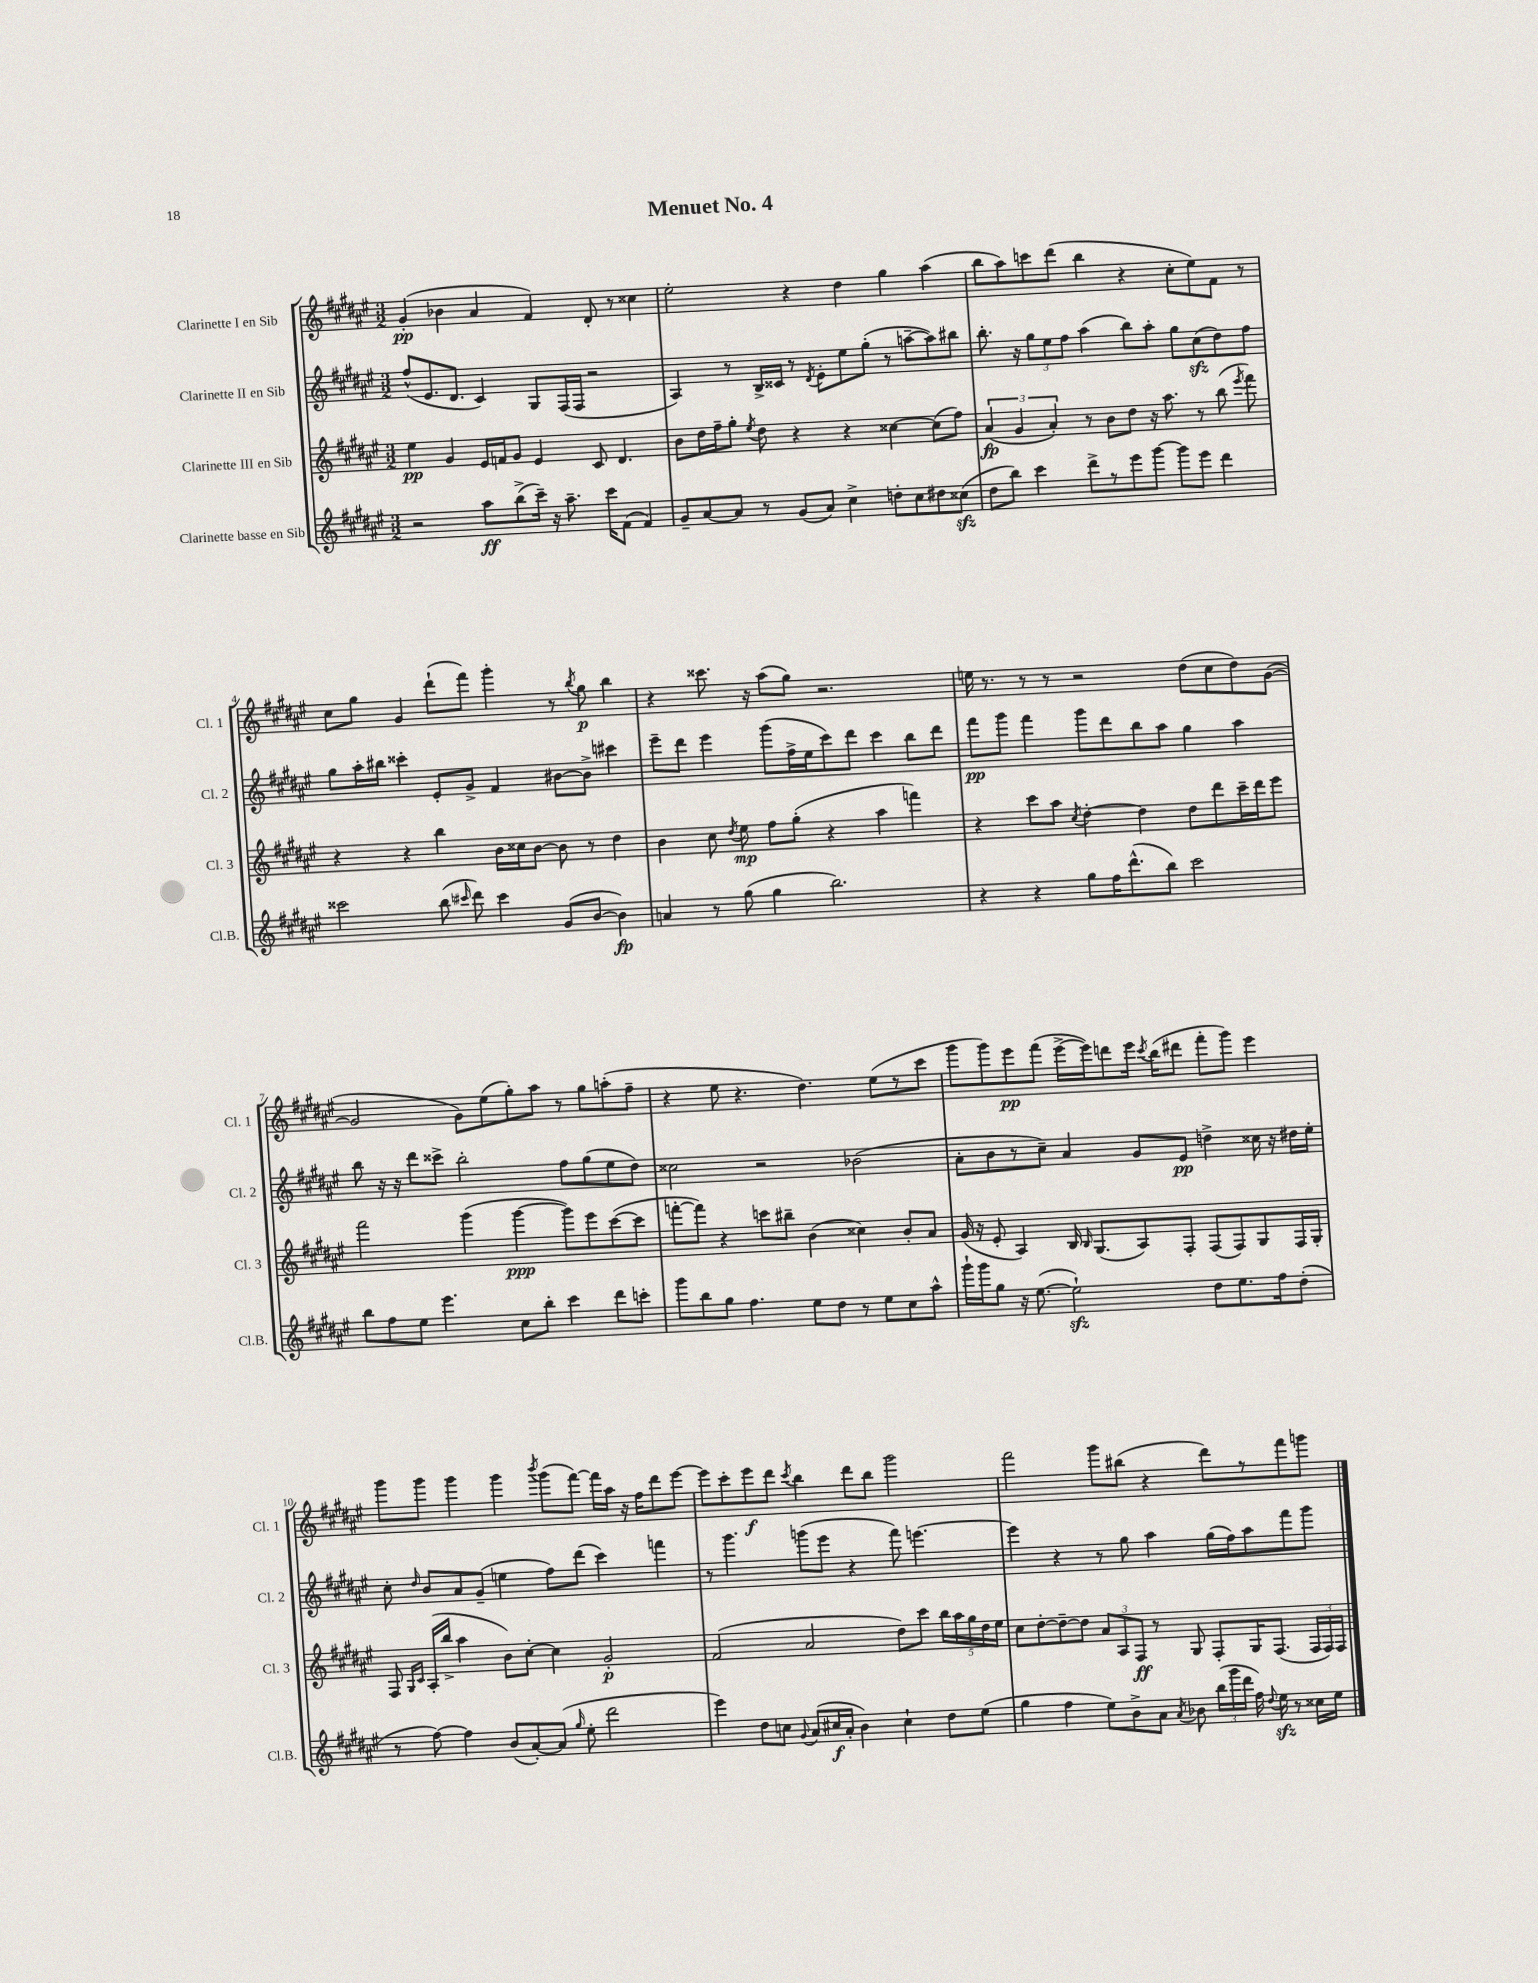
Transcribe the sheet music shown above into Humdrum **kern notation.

**kern	**dynam	**kern	**dynam	**kern	**dynam	**kern	**dynam
*part4	*part4	*part3	*part3	*part2	*part2	*part1	*part1
*staff4	*staff4	*staff3	*staff3	*staff2	*staff2	*staff1	*staff1
*I"Clarinette basse en Sib	*	*I"Clarinette III en Sib	*	*I"Clarinette II en Sib	*	*I"Clarinette I en Sib	*
*I'Cl.B.	*	*I'Cl. 3	*	*I'Cl. 2	*	*I'Cl. 1	*
*clefG2	*	*clefG2	*	*clefG2	*	*clefG2	*
*k[f#c#g#d#a#e#]	*	*k[f#c#g#d#a#e#]	*	*k[f#c#g#d#a#e#]	*	*k[f#c#g#d#a#e#]	*
*M3/2	*	*M3/2	*	*M3/2	*	*M3/2	*
=1	=1	=1	=1	=1	=1	=1	=1
2r	.	4ee#\	pp	(8ff#^^/L	.	(4g#'/	pp
.	.	.	.	8.e#/	.	.	.
.	.	4g#/	.	.	.	4b-X\	.
.	.	.	.	8.d#/J	.	.	.
8aa#\L	ff	16e#/LL	.	4c#/)	.	4a#/	.
.	.	16fn/J	.	.	.	.	.
(8bb^\	.	8g#/J	.	.	.	.	.
16ccc#~\Jk)	.	4e#/	.	8G#/L	.	4f#/)	.
16r	.	.	.	.	.	.	.
8.aa#~\	.	.	.	(16F#/L	.	.	.
.	.	.	.	16F#/JJ	.	.	.
.	.	8c#/	.	2r	.	8d#'/	.
16ccc#\KL	.	.	.	.	.	.	.
(8f#\J	.	4.d#/	.	.	.	8r	.
4f#/)	.	.	.	.	.	4cc##X\	.
=2	=2	=2	=2	=2	=2	=2	=2
8g#~/L	.	8b\L	.	4A#/)	.	2ee#'\	.
[8a#/	.	16dd#\L	.	.	.	.	.
.	.	16ff#~\J	.	.	.	.	.
8a#/J]	.	8gg#'\J	.	8r	.	.	.
.	.	8qee#/	.	.	.	.	.
8r	.	8dd#\	.	16B^/LL	.	.	.
.	.	.	.	16c##X/JJ	.	.	.
(8g#/L	.	4r	.	8r	.	4r	.
.	.	.	.	8qd#/	.	.	.
8a#/J)	.	.	.	8e#'\L	.	.	.
4cc#^\	.	4r	.	8ee#\	.	4dd#\	.
.	.	.	.	(8gg#'\J	.	.	.
8ddn'\L	.	[4cc##X\	.	8r	.	4gg#\	.
8cc#\	.	.	.	[8aan~\L	.	.	.
8dd#X\	.	(8cc##\L]	.	8aa\])	.	(4aa#\	.
(8cc##Xzz\J	.	8ff#\J)	.	8bb#X\J	.	.	.
=3	=3	=3	=3	=3	=3	=3	=3
8dd#\L	.	(6a#/	fp	8.bb'\	.	8bb\L	.
8bb\J)	.	.	.	.	.	8aa#\)	.
.	.	6g#/	.	.	.	.	.
.	.	.	.	16r	.	.	.
4ccc#\	.	.	.	12gg#\L	.	8cccn\	.
.	.	6a#'/)	.	12ee#\	.	.	.
.	.	.	.	.	.	(8ddd#\J	.
.	.	.	.	12ff#\J	.	.	.
8ddd#^\L	.	8r	.	(4aa#\	.	4bb\	.
8r	.	8b\L	.	.	.	.	.
8eee#\	.	8dd#\J	.	8bb\L)	.	4r	.
[8ggg#\J	.	16r	.	8aa#'\J	.	.	.
.	.	8.aa#\	.	.	.	.	.
8ggg#\L]	.	.	.	8gg#\L	.	8cc#'\L	.
8eee#\J	.	8r	.	(8cc#zz\	.	8ee#\)	.
4ddd#\	.	(8bb\	.	8dd#\)	.	8f#\J	.
.	.	8qeee#/	.	.	.	.	.
.	.	8fff#\)	.	8ff#\J	.	8r	.
!!LO:LB:g=z
=4	=4	=4	=4	=4	=4	=4	=4
2ccc##X\	.	4r	.	8gg#\L	.	8cc#\L	.
.	.	.	.	16aa#'\L	.	8gg#\J	.
.	.	.	.	16bb#X\JJ	.	.	.
.	.	4r	.	4ccc##X'\	.	4g#/	.
(8bb\	.	4bb\	.	8e#'/L	.	(8ddd#`\L	.
16qqccc#X/	.	.	.	.	.	.	.
8ddd#\)	.	.	.	8g#^/J	.	8fff#\J)	.
4ccc#\	.	16b\LL	.	4f#/	.	4ggg#'\	.
.	.	16cc##X\J	.	.	.	.	.
.	.	[8b\J	.	.	.	.	.
(8g#/L	.	8b\]	.	[8b#X\L	.	8r	.
.	.	.	.	.	.	8qbb/	.
[8b/J	.	8r	.	8b#^\J]	.	8gg#\	p
4b\])	fp	4dd#\	.	4ccc#X\	.	4bb\	.
=5	=5	=5	=5	=5	=5	=5	=5
4an/	.	4b\	.	8eee#~\L	.	4r	.
.	.	.	.	8ddd#\J	.	.	.
8r	.	8cc#\	.	4eee#\	.	8.ccc##X\	.
.	.	8qdd#/	.	.	.	.	.
(8gg#\	.	8ee#\	mp	.	.	.	.
.	.	.	.	.	.	16r	.
4gg#\	.	8ff#\L	.	(8ggg#\L	.	(8aa#\L	.
.	.	(8gg#'\J	.	16ff#^\L	.	8gg#\J)	.
.	.	.	.	16ee#\J	.	.	.
2.bb\)	.	4r	.	8ccc#\)	.	2.r	.
.	.	.	.	8ddd#\J	.	.	.
.	.	4aa#\	.	4ccc#\	.	.	.
.	.	4fffn\)	.	8bb\L	.	.	.
.	.	.	.	8ddd#\J	.	.	.
=6	=6	=6	=6	=6	=6	=6	=6
4r	.	4r	.	8fff#\L	pp	16een\	.
.	.	.	.	.	.	8.r	.
.	.	.	.	8ggg#\J	.	.	.
4r	.	8ccc#\L	.	4fff#\	.	8r	.
.	.	8aa#\J	.	.	.	8r	.
.	.	8qcc#/	.	.	.	.	.
8gg#\L	.	[4dd#'\	.	8ggg#\L	.	2r	.
16ff#\K	.	.	.	8ddd#\	.	.	.
(8.ddd#^^\	.	.	.	.	.	.	.
.	.	4dd#\]	.	8bb\	.	.	.
8bb\J)	.	.	.	8aa#\J	.	.	.
2ccc#\	.	8dd#\L	.	4gg#\	.	(8dd#\L	.
.	.	8ddd#\	.	.	.	8cc#\	.
.	.	16ccc#~\L	.	4aa#\	.	8dd#\)	.
.	.	16ddd#\J	.	.	.	.	.
.	.	8eee#\J	.	.	.	([8g#\J	.
!!LO:LB:g=z
=7	=7	=7	=7	=7	=7	=7	=7
8bb\L	.	2fff#\	.	8bb\	.	2g#/]	.
8ff#\	.	.	.	16r	.	.	.
.	.	.	.	16r	.	.	.
8ee#\J	.	.	.	8ddd#\L	.	.	.
4.eee#\	.	.	.	8ccc##X^\J	.	.	.
.	.	(4ggg#\	.	2bb'\	.	8g#\L)	.
.	.	.	.	.	.	(8ee#\	.
8cc#\L	.	[4ggg#\	ppp	.	.	8gg#'\)	.
8bb'\J	.	.	.	.	.	8aa#\J	.
4ccc#\	.	8ggg#\L])	.	8ff#\L	.	8r	.
.	.	8eee#\	.	(8gg#\	.	8gg#\L	.
8ddd#\L	.	([8ccc#\	.	8ee#\	.	(8aan'\	.
8cccn'\J	.	8ccc#\J]	.	8dd#\J)	.	8ff#~\J	.
=8	=8	=8	=8	=8	=8	=8	=8
8ggg#\L	.	[8fffn'\L	.	2cc##X\	.	4r	.
8bb\	.	8fff\J])	.	.	.	.	.
8gg#\J	.	4r	.	.	.	8ee#\	.
4.ff#\	.	.	.	.	.	4.r	.
.	.	8cccn\L	.	2r	.	.	.
.	.	8bb#X~\J	.	.	.	.	.
8ee#\L	.	(4b\	.	.	.	4.dd#\)	.
8dd#\J	.	.	.	.	.	.	.
8r	.	4cc##X\)	.	(2b-X\	.	.	.
8ee#\L	.	.	.	.	.	(8ee#\L	.
8cc#\	.	8b'/L	.	.	.	8r	.
8aa#^^\J	.	8a#/J	.	.	.	8ccc#\J	.
=9	=9	=9	=9	=9	=9	=9	=9
16ggg#`\LL	.	(16g#/	.	8a#'\L	.	8ggg#\L	.
16ggg#\J	.	16r	.	.	.	.	.
8gg#\J	.	8e#'/	.	8b\	.	8ggg#\)	.
16r	.	4A#/)	.	8r	.	8eee#\	pp
([8.ee#\	.	.	.	.	.	.	.
.	.	.	.	8cc#~\J)	.	(8fff#\J	.
2ee#zz`\])	.	16B/	.	4a#/	.	[16eee#^\LL	.
.	.	16qqB/	.	.	.	.	.
.	.	(8.G#/L	.	.	.	16eee#\J])	.
.	.	.	.	.	.	8dddn\	.
.	.	8A#/)	.	8g#/L	.	16eee#\Jk	.
.	.	.	.	.	.	8qccc#/	.
.	.	.	.	.	.	(16bb\KL	.
.	.	8F#'/J	.	8e#/J	pp	8ddd#X\J	.
8dd#\L	.	(8F#/L	.	4ddn^\	.	8fff#'\L	.
8.ee#\	.	8F#/)	.	.	.	8ggg#\J)	.
.	.	8G#/	.	16cc##X\	.	4eee#\	.
16ff#\k	.	.	.	16r	.	.	.
(8dd#'\J	.	16F#/L	.	16dd#X\LL	.	.	.
.	.	16G#'/JJ	.	16ee#'\JJ	.	.	.
!!LO:LB:g=z
=10	=10	=10	=10	=10	=10	=10	=10
8r	.	8F#/	.	8cc#'\	.	8ggg#\L	.
.	.	16qqG#/LL	.	.	.	.	.
.	.	16qqc#/JJ	.	16qqdd#/	.	.	.
[8ff#\)	.	(16A#'/LL	.	8b/L	.	8ggg#\J	.
.	.	16bb^/JJ	.	.	.	.	.
4ff#\]	.	4aa#\	.	8a#/	.	4ggg#\	.
.	.	.	.	(8g#~/J	.	.	.
(8b/L	.	8b\L)	.	4een\	.	4ggg#\	.
[8a#'/)	.	[8cc#'\J	.	.	.	.	.
.	.	.	.	.	.	8qbbb/	.
(8a#/J]	.	4cc#\]	.	8ff#\L)	.	(8ggg#\L	.
16qqgg#/	.	.	.	.	.	.	.
8ee#'\	.	.	.	(8ddd#\J	.	[8fff#\J)	.
2ddd#\	.	2g#'/	p	4ccc#\)	.	16fff#\LL]	.
.	.	.	.	.	.	16aa#\JJ	.
.	.	.	.	.	.	16r	.
.	.	.	.	.	.	16ff#\KL	.
.	.	.	.	4fffn\	.	8ddd#\	.
.	.	.	.	.	.	[8eee#\J	.
=11	=11	=11	=11	=11	=11	=11	=11
4eee#\)	.	(2f#/	.	8r	.	8eee#\L]	.
.	.	.	.	4.ggg#\	.	8ccc#'\	.
8dd#\L	.	.	.	.	.	8eee#\	f
8ccn\J	.	.	.	.	.	8ddd#\J	.
8qqg#/	.	.	.	.	.	8qccc#/	.
(8a#/L	.	2a#/	.	(8gggn\L	.	4bb\	.
16cc#X/L	f	.	.	8eee#\J	.	.	.
16a#'/JJ	.	.	.	.	.	.	.
4b\)	.	.	.	4r	.	8ddd#\L	.
.	.	.	.	.	.	8bb\J	.
4cc#`\	.	8dd#\L)	.	8fff#\)	.	2ggg#\	.
.	.	8ccc#\J	.	[4.eeen\	.	.	.
8dd#\L	.	20bb\LL	.	.	.	.	.
.	.	20aa#\	.	.	.	.	.
.	.	20gg#\	.	.	.	.	.
(8ee#\J	.	.	.	.	.	.	.
.	.	20dd#\	.	.	.	.	.
.	.	20ee#\JJ	.	.	.	.	.
=12	=12	=12	=12	=12	=12	=12	=12
4gg#\	.	8cc#\L	.	4eee\]	.	2fff#\	.
.	.	[8dd#'\	.	.	.	.	.
4ff#\	.	8dd#~\_	.	4r	.	.	.
.	.	8dd#\J]	.	.	.	.	.
8ee#\L)	.	12a#/L	.	8r	.	8ggg#\L	.
.	.	12A#/	.	.	.	.	.
8b^\	.	.	.	8gg#\	.	(8bb#X\J	.
.	.	12F#/J	ff	.	.	.	.
8a#\J	.	8r	.	4aa#\	.	4r	.
8qa#/	.	.	.	.	.	.	.
8b-X\	.	8G#/	.	.	.	.	.
(24bb\LL	.	8F#'/L	.	(16gg#\LL	.	8ddd#\L)	.
24ggg#\	.	.	.	.	.	.	.
.	.	.	.	16ff#\J)	.	.	.
24ddd#\JJ	.	.	.	.	.	.	.
16ff#\)	.	16G#/K	.	8aa#\	.	8r	.
8qqdd#/	.	.	.	.	.	.	.
16ee#zz\	.	(8.F#/J	.	.	.	.	.
8r	.	.	.	8fff#\	.	8fff#\	.
16cc##X\LL	.	24F#/LL	.	8ggg#\J	.	8gggn\J	.
.	.	24F#/)	.	.	.	.	.
16ee#\JJ	.	.	.	.	.	.	.
.	.	24F#/JJ	.	.	.	.	.
==	==	==	==	==	==	==	==
*-	*-	*-	*-	*-	*-	*-	*-
